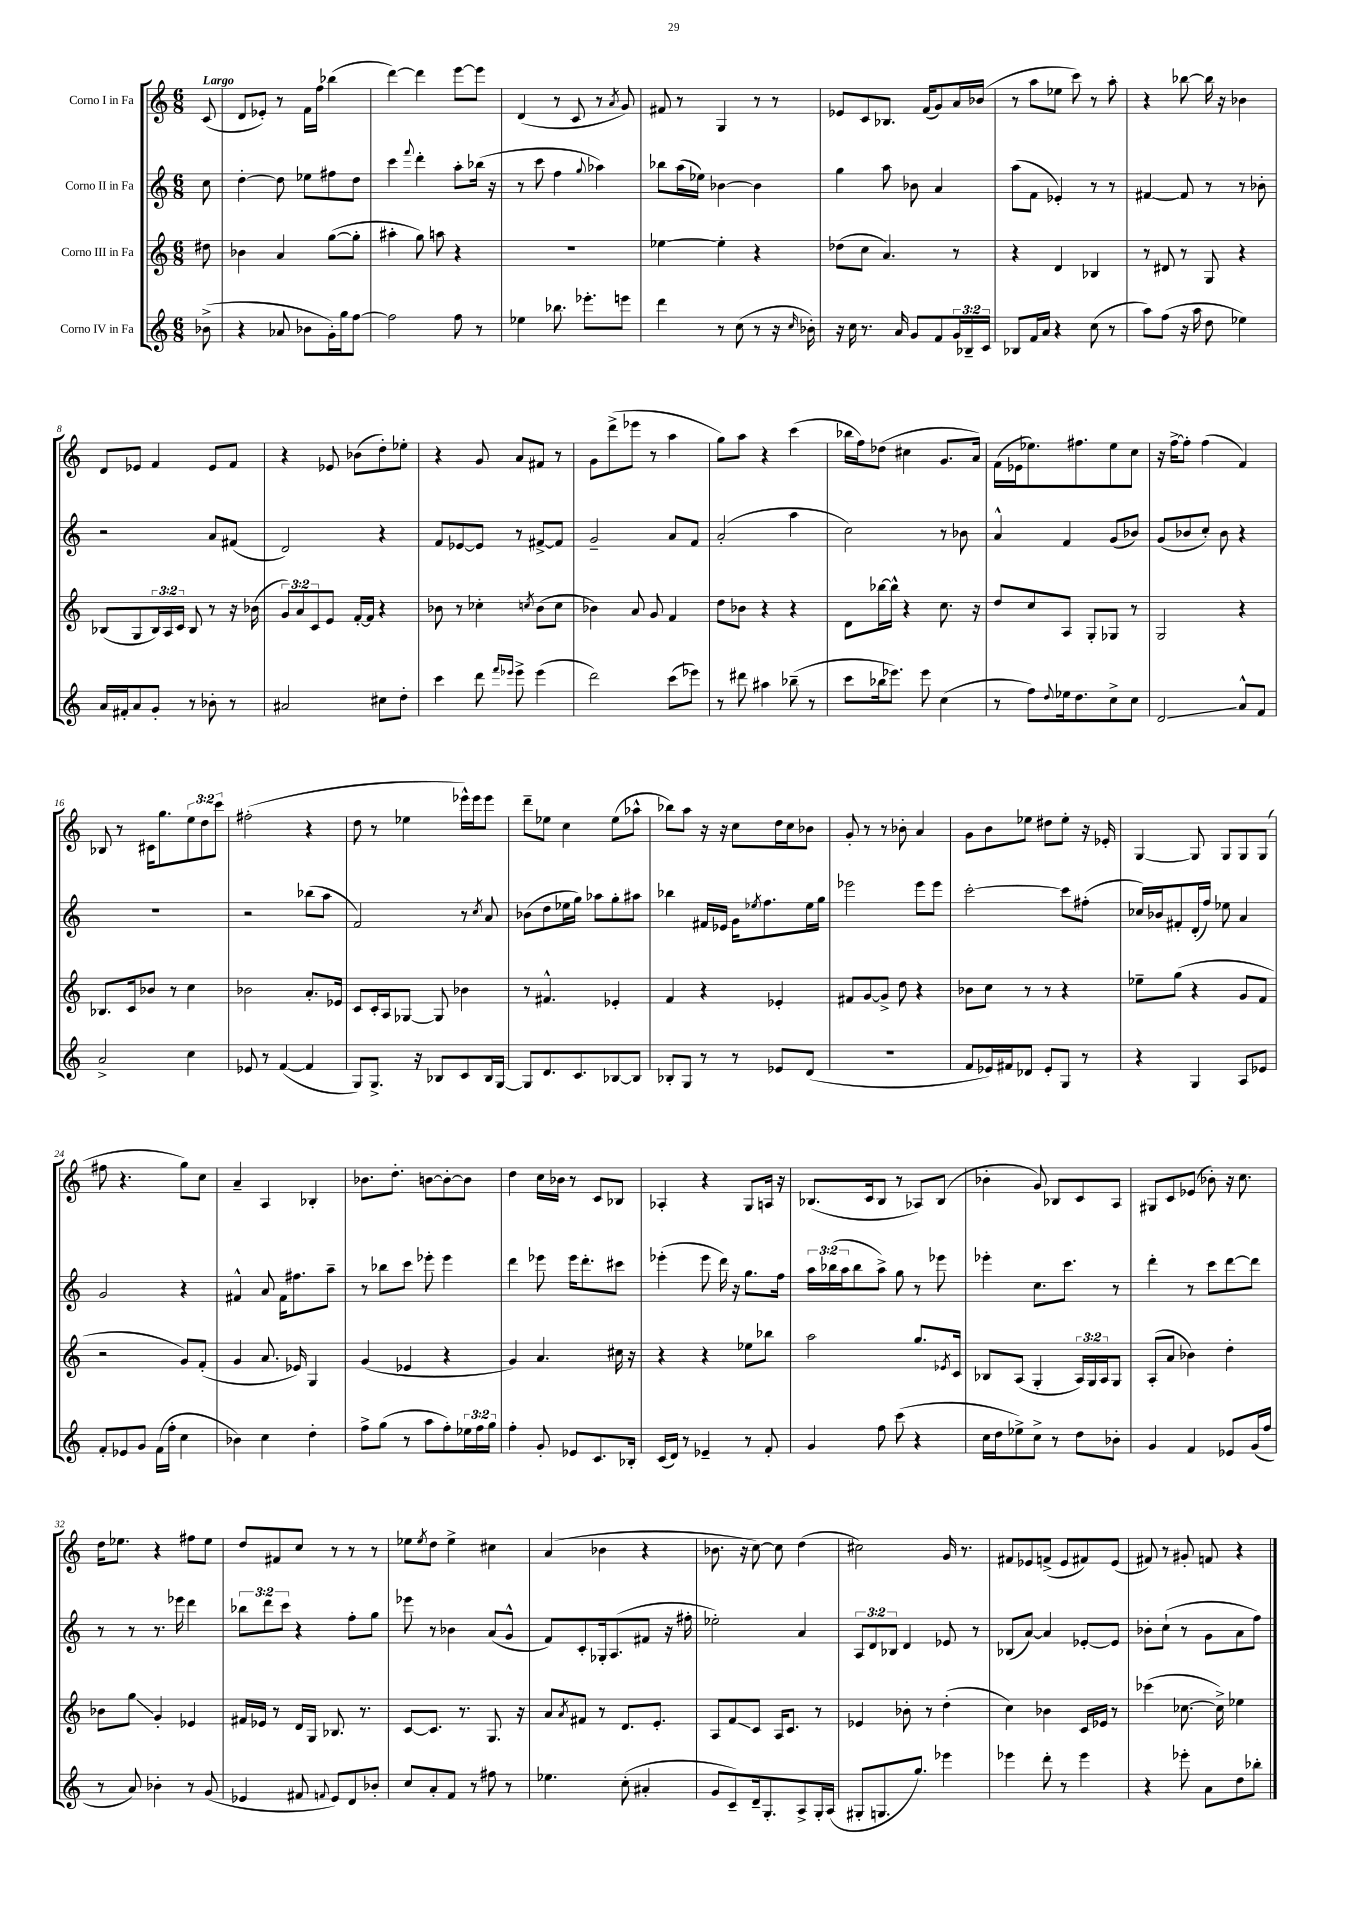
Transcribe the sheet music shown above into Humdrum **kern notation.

**kern	**kern	**kern	**kern
*staff4	*staff3	*staff2	*staff1
*clefG2	*clefG2	*clefG2	*clefG2
*k[]	*k[]	*k[]	*k[]
*M6/8	*M6/8	*M6/8	*M6/8
(8b-^	8dd#	8cc	(8c
=	=	=	=
4r	4b-	[4dd'	8d
.	.	.	8e-')
8a-	4a	8dd]	8r
8b-	.	8ee-	16f
.	.	.	16ff
16g')	([8gg	8ff#	(4bb-
16gg	.	.	.
[8ff	8gg']	8dd	.
=	=	=	=
2ff]	4aa#'	4ccc	[4ddd)
.	.	8qqfff	.
.	8gg)	4ddd'	4ddd]
.	8aa	.	.
8ff	4r	8aa'	[8eee
8r	.	(16bb-	8eee]
.	.	16r	.
=	=	=	=
4ee-	2.r	8r	(4d
.	.	8ccc	.
8.bb-	.	4ff	8r
.	.	.	8c
8.eee-'	.	.	.
.	.	8qqgg	.
.	.	4aa-)	8r
.	.	.	8qa
8eee	.	.	8g)
=	=	=	=
4ddd	[4ee-	8bb-	8f#
.	.	(16aa	8r
.	.	16ee-)	.
8r	4ee-']	[4b-	4G
(8cc	.	.	.
8r	4r	4b-]	8r
16r	.	.	8r
16qqcc	.	.	.
16b-')	.	.	.
=	=	=	=
16r	(8dd-	4gg	8e-
16cc	.	.	.
8.r	8cc	.	8c
.	4.a)	8aa	8.B-
16a	.	.	.
8g	.	8b-	.
.	.	.	(16f
8f	.	4a	8g)
24g	8r	.	16a
24B-~	.	.	.
.	.	.	(16b-
24c	.	.	.
=	=	=	=
8B-	4r	(8aa	8r
16f	.	8f	8aa
16a	.	.	.
4r	4d	4e-')	8ee-
.	.	.	8ccc)
(8cc	4B-	8r	8r
8r	.	8r	8aa'
=	=	=	=
8aa)	8r	[4f#	4r
(8ff	8d#	.	.
16r	8r	8f#]	[8bb-
16aa	.	.	.
8dd	8G	8r	16bb-]
.	.	.	16r
4ee-)	4r	8r	4b-
.	.	8b-'	.
=	=	=	=
16a	(8B-	2r	8d
16f#'	.	.	.
8a	8G	.	8e-
8g'	24B-)	.	4f
.	24A	.	.
.	24c	.	.
8r	8B-	.	.
8b-'	8r	8a	8e-
8r	16r	(8f#	8f
.	(16b-	.	.
=	=	=	=
2a#	12g)	2d)	4r
.	12a	.	.
.	12c	.	.
.	8e	.	8e-
.	[16f'	.	(8b-
.	16f]	.	.
8cc#	4r	4r	8dd')
8dd'	.	.	8ee-'
=	=	=	=
4ccc	8b-	8f	4r
.	8r	[8e-	.
8ddd	4cc-'	8e-]	8g
16qqfff	.	.	.
16qqeee-	.	.	.
8eee-^	.	8r	8a
.	8qcc	.	.
(4eee-	(8b-	[8f#^	8f#
.	8cc	8f#]	8r
=	=	=	=
2ddd)	4b-)	2g~	8g
.	.	.	(8ddd^
.	8a	.	8eee-
.	8g	.	8r
(8ccc	4f	8a	4aa
8eee-)	.	8f	.
=	=	=	=
8r	8dd	(2a'	8gg)
8ddd#	8b-	.	8aa
4aa#	4r	.	4r
(8bb-~	4r	4aa	(4ccc
8r	.	.	.
=	=	=	=
8ccc	8d	2cc)	16bb-
.	.	.	16ff)
16bb-	[16bb-	.	(8dd-
8.eee-)	16bb-^^]	.	.
.	4r	.	4cc#
8eee-	.	.	.
(4cc	8.cc	8r	8.g
.	.	8b-	.
.	16r	.	16a)
=	=	=	=
8r	8dd	4a^^	(16f
.	.	.	16e-
8ff)	8cc	.	8.ee-)
8qqdd	.	.	.
16ee-	8A	4f	.
8.dd	.	.	8.ff#
.	8G'	.	.
8cc^	8G-	(8g	8ee-
8cc	8r	8b-)	8cc
=	=	=	=
2d	2G	(8g	16r
.	.	.	[16ff^
.	.	8b-	8ff']
.	.	8cc')	(4ff
.	.	8b-	.
8a^^	4r	4r	4f)
8f	.	.	.
=	=	=	=
2a^	8.B-	2.r	8B-
.	.	.	8r
.	16c	.	.
.	8b-	.	16c#
.	.	.	8.gg
.	8r	.	.
4cc	4cc	.	12ee
.	.	.	12dd
.	.	.	12ccc
=	=	=	=
8e-	2b-	2r	(2ff#'
8r	.	.	.
([4f	.	.	.
4f]	8.a'	(8bb-	4r
.	.	8aa	.
.	16e-	.	.
=	=	=	=
8G)	8c	2f)	8dd
8.G^	16c'	.	8r
.	16A	.	.
.	[8G-	.	4ee-
16r	.	.	.
8B-	8G-]	.	.
8c	4b-	8r	16eee-^^)
.	.	.	16eee-
.	.	8qcc	.
16B-	.	8a	8eee-
[16G	.	.	.
=	=	=	=
8G]	8r	(8b-	8ddd~
8.d	4.f#^^	8dd	8ee-
.	.	16ee-	4cc
8.c	.	16gg)	.
.	.	8aa-	.
[8B-	4e-'	8gg'	(8ee-
8B-]	.	8aa#	8aa-^^
=	=	=	=
8B-'	4f	4bb-	8bb-)
8G	.	.	8aa
8r	4r	16f#	16r
.	.	16e-	16r
8r	.	16g	8cc
.	.	8qee-	.
.	.	8.ff	.
8e-	4e-'	.	16dd
.	.	.	16cc
(8d	.	16ee-	8b-
.	.	16gg	.
=	=	=	=
2.r	8f#	2eee-	8g'
.	[8g	.	8r
.	8g^]	.	8r
.	8dd	.	8b-'
.	4r	8eee-	4a
.	.	8eee-	.
=	=	=	=
8f	8b-	[2ccc'	8g
16e-)	8cc	.	8b
16f#	.	.	.
8d-	8r	.	8ee-
8e-'	8r	.	8dd#
8G	4r	8ccc]	8ee-'
8r	.	(8ff#'	16r
.	.	.	16e-'
=	=	=	=
4r	8ee-~	16cc-)	[4G
.	.	16b-	.
.	(8gg	8f#'	.
4G	4r	(16d'	8G]
.	.	16ff)	.
.	.	8ee-	8G
8A	8g	4a	8G
8e-	8f	.	(8G
=	=	=	=
8f'	2r	2g	8ff#
8e-	.	.	4.r
8g	.	.	.
(16f	.	.	.
16ff'	.	.	.
4cc	8g)	4r	8gg)
.	(8f'	.	8cc
=	=	=	=
4b-)	4g	4f#^^	4a~
4cc	8.a	8a	4A
.	.	16f#	.
.	16e-)	8.ff#	.
4dd'	4G	.	4B-'
.	.	8aa~	.
=	=	=	=
8ff^	(4g	8r	8.b-
(8gg	.	8bb-	.
.	.	.	8.dd'
8r	4e-	8ccc	.
8aa	.	8eee-'	[8b
8ff')	4r	4eee-	8b'_
24ee-	.	.	8b]
24ff	.	.	.
24gg	.	.	.
=	=	=	=
4ff'	4g)	4ddd	4dd
8g'	4.a	8eee-	16cc
.	.	.	16b-
8e-	.	16eee-	8r
.	.	8.ddd'	.
8.c	.	.	8c
.	16cc#	8ccc#	8B-
16B-'	16r	.	.
=	=	=	=
(16c	4r	(4eee-'	4A-'
16d)	.	.	.
8r	.	.	.
4e-~	4r	8eee-	4r
.	.	16ddd)	.
.	.	16r	.
8r	8ee-	8.gg	8G
8f'	8bb-	.	16A
.	.	16ff	16r
=	=	=	=
4g	2aa	24aa	(8.B-
.	.	(24bb-	.
.	.	24aa	.
.	.	8bb-	.
.	.	.	16c
8ff	.	8aa^)	8B-
(8ccc	.	8gg	8r
4r	8.gg	8r	8A-)
.	.	8eee-	(8B-
.	8qe-	.	.
.	16c	.	.
=	=	=	=
16cc	8B-	4eee-'	4b-'
16dd	.	.	.
8ee-^)	(8A	.	.
8cc^	4G'	8.cc	8g)
8r	.	.	8B-
.	.	8.ccc	.
8dd	24A)	.	8c
.	24G	.	.
.	24A	.	.
8b-'	8G	8r	8A
=	=	=	=
4g	(8A'	4ddd'	8G#
.	8a	.	8c
4f	4b-)	8r	(8e-
.	.	8ccc	8b-')
8e-	4dd'	[8ddd	16r
.	.	.	8.cc
(16g	.	8ddd]	.
16ff	.	.	.
=	=	=	=
8r	8b-	8r	16dd
.	.	.	8.ee-
8a)	8gg	8r	.
4b-'	4g'	8.r	4r
.	.	16eee-	.
8r	4e-	4ddd	8ff#
(8g	.	.	8ee-
=	=	=	=
4e-	16f#	12bb-	8dd
.	16e-	.	.
.	.	12ddd	.
.	8r	.	8f#
.	.	12ccc	.
8f#	16d	4r	8cc
.	16G	.	.
8qqf	.	.	.
8e-)	8.B-	.	8r
8d	.	8ff'	8r
.	8.r	.	.
8b-'	.	8gg	8r
=	=	=	=
8cc	[8c	8eee-	8ee-
.	.	.	8qee-
8a'	8.c]	8r	8dd
8f	.	4b-	4ee-^
.	8.r	.	.
8r	.	.	.
8ff#	8.G	(8a	4cc#
8r	.	8g^^	.
.	16r	.	.
=	=	=	=
4.ee-	8a	8f)	(4a
.	8qa	.	.
.	8f#	8c'	.
.	8r	16G-'	4b-
.	.	(8.A	.
(8cc'	8.d	.	.
4a#'	.	8f#	4r
.	8.e'	.	.
.	.	16r	.
.	.	16ff#'	.
=	=	=	=
8g	8A	2ee-')	8.b-
8c~)	8f	.	.
.	.	.	16r
16d~	8c	.	[8cc)
8.G'	.	.	.
.	16A	.	8cc]
.	8.c	.	.
8A^	.	4a	(4dd
16G'	8r	.	.
(16A	.	.	.
=	=	=	=
8G#'	4e-	12A	2cc#)
.	.	12d	.
8.G	.	.	.
.	.	12B-	.
.	8b-'	4d	.
8.gg)	.	.	.
.	8r	.	.
4eee-	(4dd'	8e-	16g
.	.	.	8.r
.	.	8r	.
=	=	=	=
4eee-	4cc)	(8B-	8f#
.	.	[8a)	8e-
8ddd'	4b-	4a]	(8f^
8r	.	.	8e-
4eee-	16c	[8e-'	8f#)
.	16e-	.	.
.	8r	8e-]	(8e-
=	=	=	=
4r	(4ccc-	8b-'	8f#)
.	.	(8cc`	8r
8eee-'	[8.cc-	8r	8g#'
8a	.	8g	8f
.	16cc-^])	.	.
8dd	4ee-	8a	4r
8bb-'	.	8ff)	.
==	==	==	==
*-	*-	*-	*-
